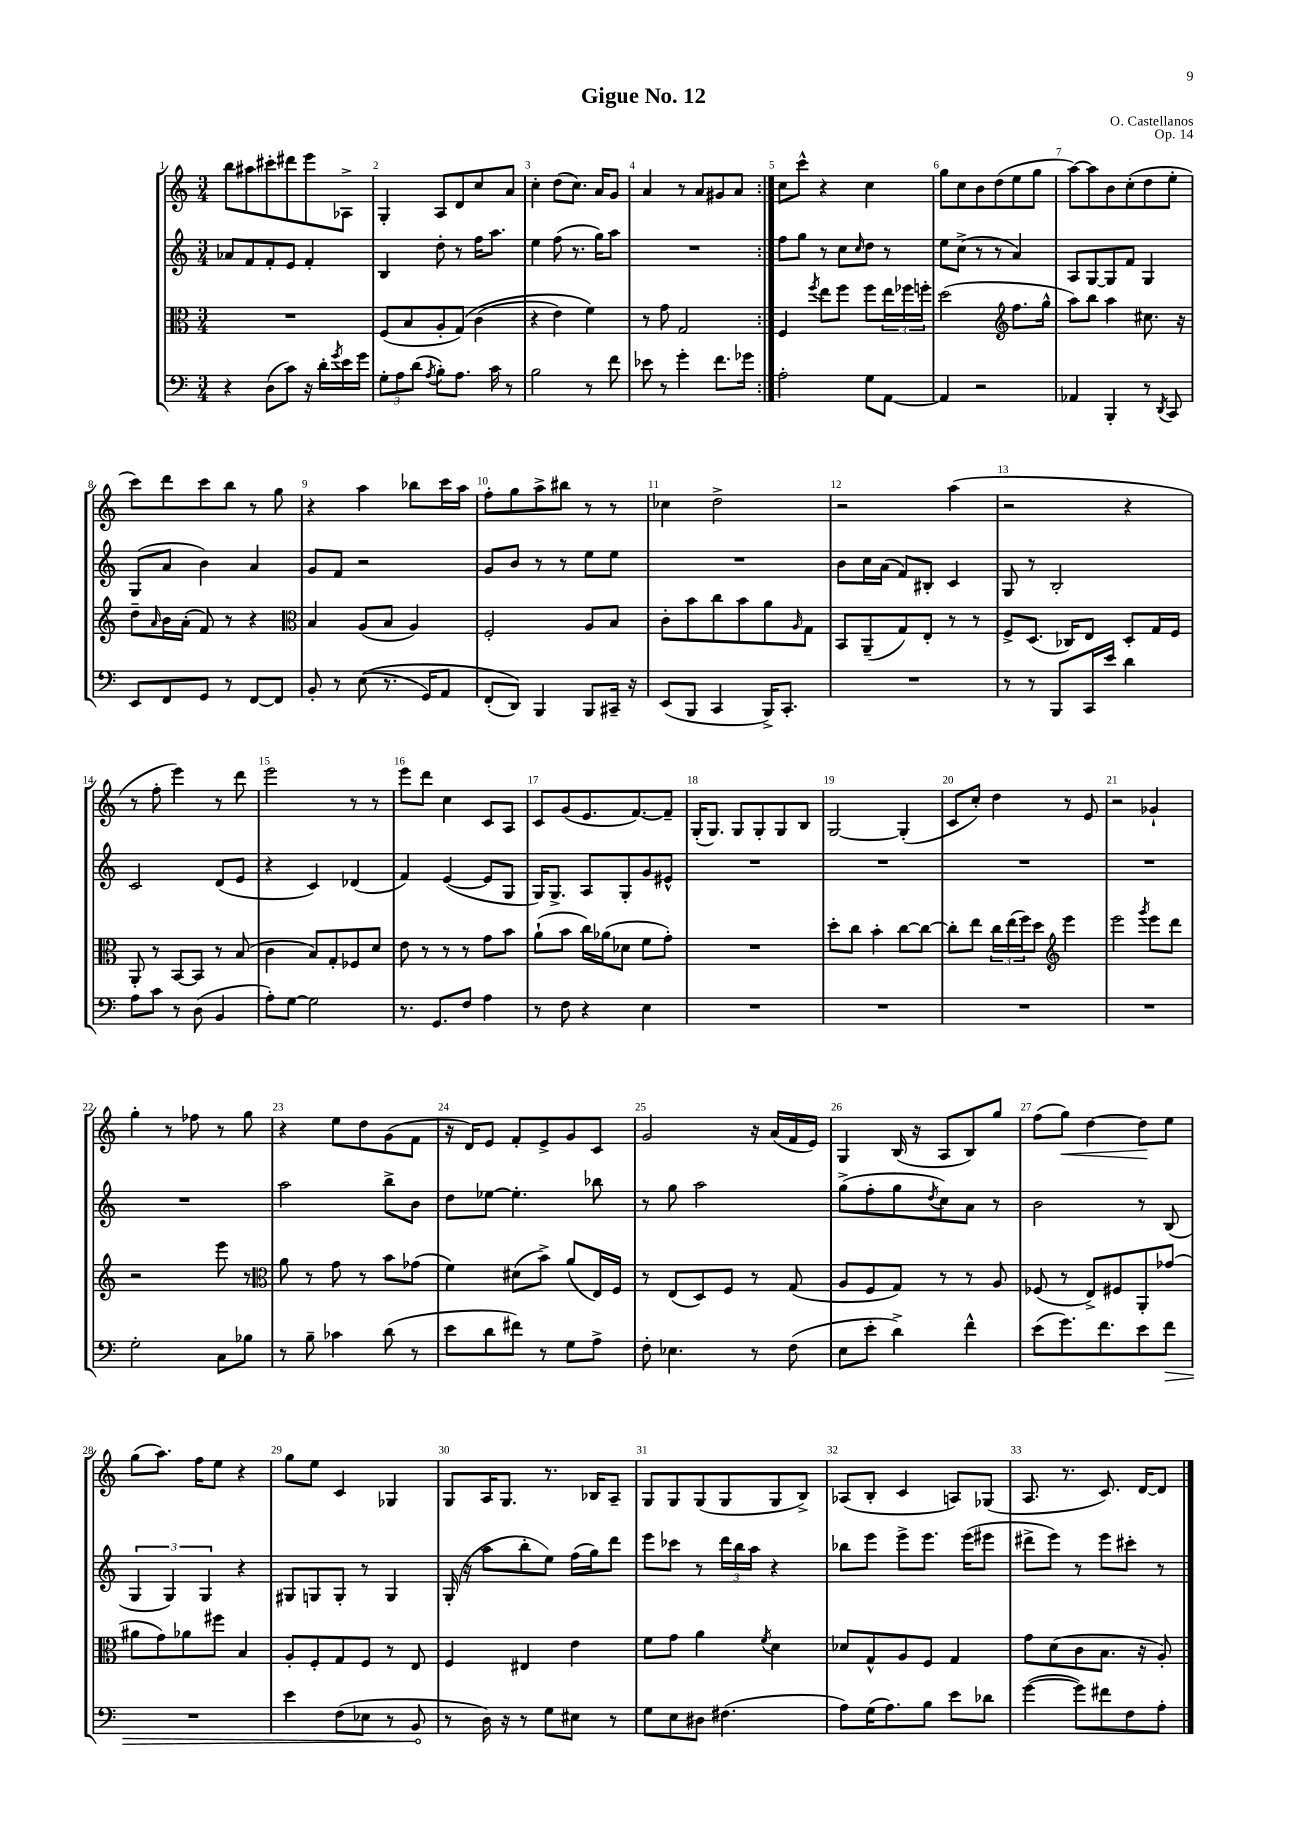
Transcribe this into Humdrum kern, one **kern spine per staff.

**kern	**kern	**kern	**kern
*staff4	*staff3	*staff2	*staff1
*clefF4	*clefC3	*clefG2	*clefG2
*k[]	*k[]	*k[]	*k[]
*M3/4	*M3/4	*M3/4	*M3/4
4r	2.r	8a-	8bb
.	.	8f	8aa#
(8D	.	8f'	8ccc#'
8c)	.	8e	8ddd#
16r	.	4f'	8eee
16d'	.	.	.
8qg	.	.	.
16e	.	.	8A-^
16g	.	.	.
=	=	=	=
12G'	(8F	4B	4G'
12A	.	.	.
.	8B	.	.
(12d	.	.	.
8qA	.	.	.
8B')	8A'	8dd'	8A
8.A	&(8G)	8r	8d
.	(4c	16ff	8cc
16c	.	8.aa	.
8r	.	.	8a
=	=	=	=
2B	4r	4ee	4cc'
.	4e)	(8ff	(8dd
.	.	8.r	8.cc)
8r	4f&)	.	.
.	.	16gg)	16a
8f	.	8aa	8g
=	=	=	=
8e-	8r	2.r	4a
8r	8g	.	.
4g'	2G	.	8r
.	.	.	8a
8.f	.	.	8g#
.	.	.	8a
16g-	.	.	.
=:|!	=:|!	=:|!	=:|!
2A'	4F	8ff	8cc
.	.	8gg	8ccc^^
.	8qff	.	.
.	8ee	8r	4r
.	8ff	8cc	.
.	.	16qqcc	.
8G	8ff	8dd	4cc
[8AA	24ee	8r	.
.	24ff-	.	.
.	24ff'	.	.
=	=	=	=
4AA]	(2dd	8ee	8gg
.	.	(8cc^	8cc
2r	.	8r	8b
.	.	8r	(8dd
*	*clefG2	*	*
.	8.ff	4a)	8ee
.	.	.	8gg
.	16gg^^	.	.
=	=	=	=
4AA-	8aa)	8A	[8aa)
.	8bb	[8G	8aa]
4BBB'	4aa	8G]	8b
.	.	8f	(8cc'
8r	8.cc#	4G	8dd
8qDD	.	.	.
8CC	.	.	8ee'
.	16r	.	.
=	=	=	=
8EE	8dd~	(8G	8ccc)
.	16qqa	.	.
8FF	16b	8a	8ddd
.	(16a'	.	.
8GG	8f)	4b)	8ccc
8r	8r	.	8bb
[8FF	4r	4a	8r
8FF]	.	.	8gg
=	=	=	=
*	*clefC3	*	*
8BB'	4B	8g	4r
8r	.	8f	.
&((8E	(8A	2r	4aa
8.r	8B	.	.
.	4A)	.	8bb-
16GG)	.	.	.
8AA	.	.	16ccc
.	.	.	16aa
=	=	=	=
(8FF'	2F'	8g	8ff'
8DD)&)	.	8b	8gg
4BBB	.	8r	8aa^
.	.	8r	8bb#
8BBB	8A	8ee	8r
16CC#~	8B	8ee	8r
16r	.	.	.
=	=	=	=
(8EE	8c'	2.r	4cc-
8BBB	8b	.	.
4CC	8cc	.	2dd^
.	8b	.	.
16BBB^)	8a	.	.
8.CC'	.	.	.
.	16qqA	.	.
.	8G	.	.
=	=	=	=
2.r	8BB	8b	2r
.	(8AA~	16cc	.
.	.	(16a	.
.	8G)	8f)	.
.	8E'	8B#'	.
.	8r	4c	(4aa
.	8r	.	.
=	=	=	=
8r	8F^	8G	2r
8r	(8.D	8r	.
8BBB	.	2B'	.
.	16C-)	.	.
16CC	8E	.	.
16e	.	.	.
4d	8D'	.	4r
.	16G	.	.
.	16F	.	.
=	=	=	=
8A	8AA'	2c	8r
8c	8r	.	8ff'
8r	[8BB	.	4eee)
(8D	8BB]	.	.
4BB	8r	(8d	8r
.	(8B	8e	8ddd
=	=	=	=
8A')	4c	4r	2eee
[8G	.	.	.
2G]	8B)	4c)	.
.	8G'	.	.
.	8F-	(4d-	8r
.	8d	.	8r
=	=	=	=
8.r	8e	4f)	8eee
.	8r	.	8ddd
8.GG	.	.	.
.	8r	([4e	4cc
8F	8r	.	.
4A	8g	8e]	8c
.	8b	8G	8A
=	=	=	=
8r	(8a`	16G)	8c
.	.	8.G^	.
8F	8b	.	(8g
4r	16cc)	8A	8.e
.	(16a-	.	.
.	8d-	8G'	.
.	.	.	[8.f)
4E	8f	8g	.
.	8g')	8e#^^	8f~]
=	=	=	=
2.r	2.r	2.r	(16G'
.	.	.	8.G)
.	.	.	8G
.	.	.	8G'
.	.	.	8G
.	.	.	8B
=	=	=	=
2.r	8dd'	2.r	[2G
.	8cc	.	.
.	4b'	.	.
.	[8cc	.	(4G']
.	8cc_	.	.
=	=	=	=
2.r	8cc']	2.r	8c
.	8ee	.	8cc')
.	24cc	.	4dd
.	(24ee	.	.
.	24ff)	.	.
.	8dd	.	.
*	*clefG2	*	*
.	4eee	.	8r
.	.	.	8e
=	=	=	=
2.r	2eee	2.r	2r
.	8qggg	.	.
.	8eee	.	4g-`
.	8ddd	.	.
=	=	=	=
2G'	2r	2.r	4gg'
.	.	.	8r
.	.	.	8ff-
8C	8eee	.	8r
8B-	8r	.	8gg
=	=	=	=
*	*clefC3	*	*
8r	8a	2aa	4r
8B~	8r	.	.
4c-	8g	.	8ee
.	8r	.	8dd
(8d	8b	8bb^	(8g
8r	(8g-	8b	8f
=	=	=	=
8e	4f)	8dd	16r
.	.	.	16d)
8d	.	[8ee-	8e
8f#)	(8d#	4.ee-']	8f'
8r	8b^)	.	8e^
8G	(8a	.	8g
8A^	16E)	8bb-	8c
.	16F	.	.
=	=	=	=
8F'	8r	8r	2g
4.E-	(8E	8gg	.
.	8D)	2aa	.
.	8F	.	.
8r	8r	.	16r
.	.	.	(16a
(8F	(8G	.	16f
.	.	.	16e)
=	=	=	=
8E	8A	(8gg^	4G
8e'	8F	8ff'	.
4d^)	8G)	8gg	(16B
.	.	.	16r
.	.	8qdd	.
.	8r	8cc)	8A
4f^^	8r	8a	8B)
.	8A	8r	8gg
=	=	=	=
(8e	(8F-	2b	(8ff
8.g)	8r	.	8gg)
.	8E^)	.	[4dd
8.f	.	.	.
.	8F#	.	.
8e	8AA'	8r	8dd]
8f	(8g-	(8B	8ee
=	=	=	=
2.r	8a#	6G	(8gg
.	8g)	.	8.aa)
.	.	6G)	.
.	8a-	.	.
.	.	.	16ff
.	.	6G	.
.	8ff#	.	8ee
.	4B	4r	4r
=	=	=	=
4e	8A'	8G#	8gg
.	8F'	8G	8ee
(8F	8G	8G'	4c
8E-	8F	8r	.
8r	8r	4G	4G-
8BB	8E	.	.
=	=	=	=
8r	4F	(16G'	8G
.	.	16r	.
16D)	.	8aa	16A
16r	.	.	8.G
8r	4E#	8bb'	.
8G	.	8ee)	8.r
8E#	4e	(16ff	.
.	.	16gg)	16B-
8r	.	8ddd	8A~
=	=	=	=
8G	8f	8eee	8G
8E	8g	8ccc-	8G
8D#	4a	8r	(8G
(4.F#	.	24ddd	8G
.	.	24bb	.
.	.	24aa	.
.	8qf	.	.
.	4d	4r	8G
.	.	.	8B^)
=	=	=	=
8A)	8d-	8bb-	(8A-
(16G	8G^^	8eee	8B'
8.A)	.	.	.
.	8A	8eee^	4c
8B	8F	8.eee	.
8e	4G	.	8A)
.	.	(16eee	.
8d-	.	8eee#	(8G-
=	=	=	=
([4g	8g	8ddd#^	8.A
.	(8d	8eee)	.
.	.	.	8.r
8g])	8c	8r	.
8f#	8.B	8eee	8.c)
8F	.	8ccc#'	.
.	16r	.	[16d
8A'	8A')	8r	8d]
==	==	==	==
*-	*-	*-	*-
